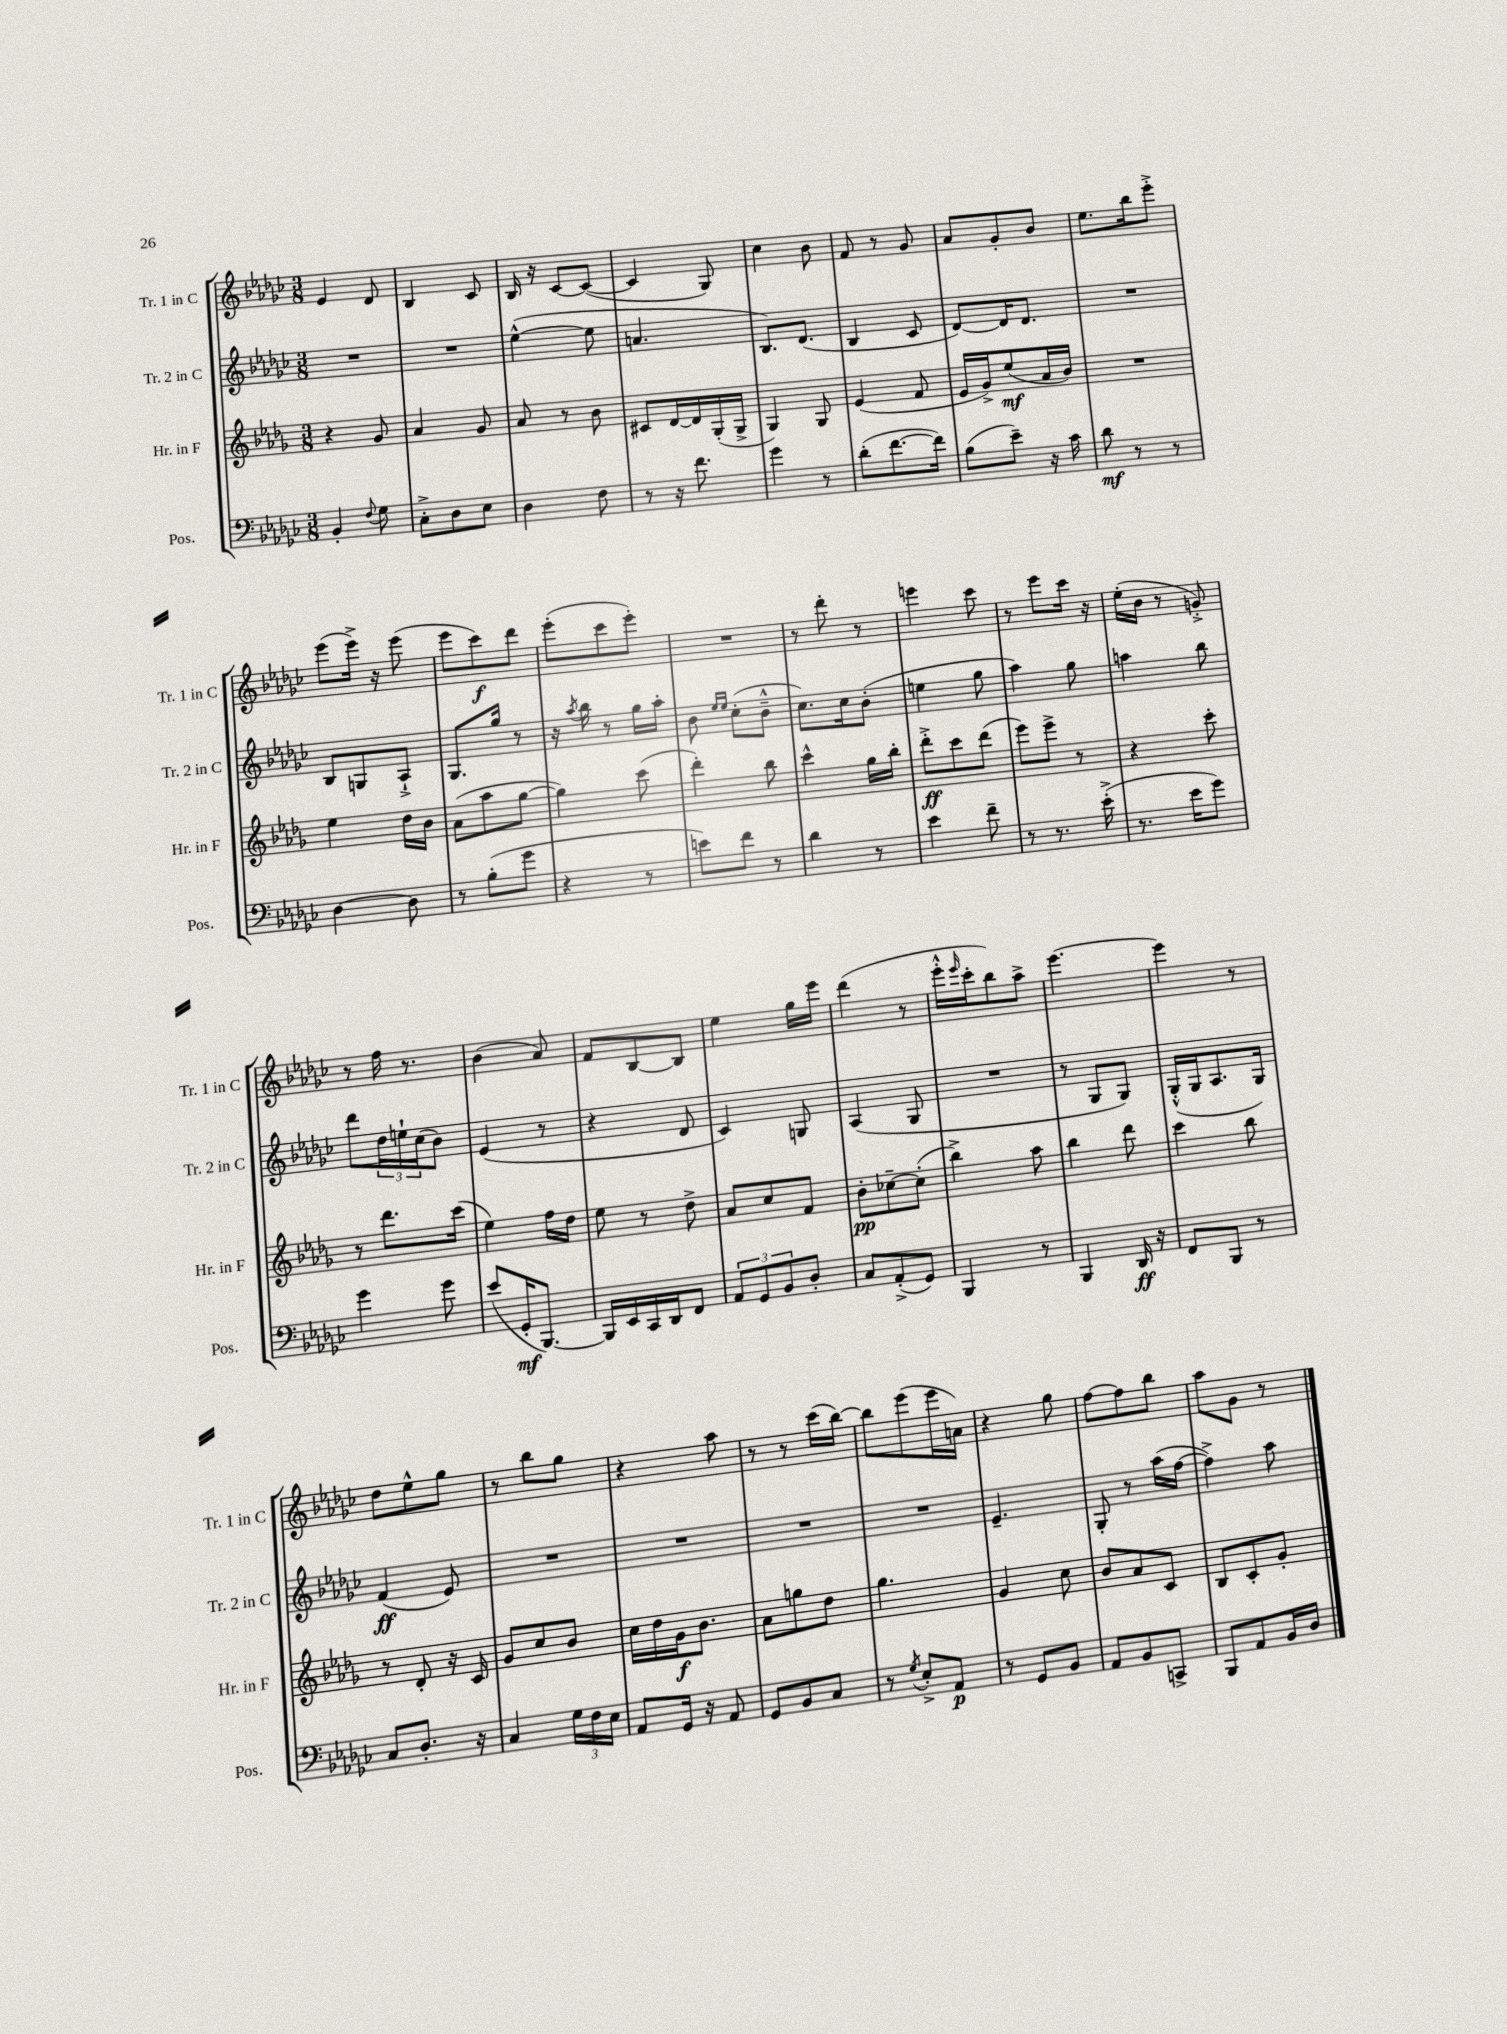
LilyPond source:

<<
\new StaffGroup <<
\new Staff = "s0" \with { instrumentName = "Tr. 1 in C" shortInstrumentName = "Tr. 1 in C" } {
    \clef treble \key ges \major \numericTimeSignature \time 3/8
    ees'4 des'8 |
    bes4 ces'8 |
    bes16 r16 ces'8~ ces'8~( |
    ces'4 ges8) |
    ces''4 bes'8 |
    f'8 r8 ges'8 |
    aes'8 ges'8-. bes'8 |
    ees''8. bes''16 ees'''8-.-> |
    ees'''8( ees'''16->) r16 ees'''8( |
    ees'''8 ces'''8\f) des'''8 |
    ees'''8-.( ces'''8 ees'''8-.) |
    R4. |
    r8 des'''8-. r8 |
    e'''4 ces'''8 |
    r8 ees'''8 ces'''16 r16 |
    ees''16-.( bes'16 r8 g'8-.->) |
    r8 f''16 r8. |
    bes'4( aes'8) |
    f'8 bes8~ bes8 |
    ees''4 ges''16 ees'''16 |
    des'''4( r8 |
    ees'''16-.-^ \grace { ees'''16 } ces'''16-. bes''8) aes''8-> |
    ees'''4.~ |
    ees'''4 r8 |
    des''8 ees''8-^ ges''8 |
    r8 bes''8 ges''8 |
    r4 aes''8 |
    r8 r8 ces'''16( bes''16~) |
    bes''8 ees'''8( ees'''16 a'16) |
    r4 ges''8 |
    f''8~ f''8 bes''8 |
    aes''8 ges'8 r8 \bar "|." |
}
\new Staff = "s1" \with { instrumentName = "Tr. 2 in C" shortInstrumentName = "Tr. 2 in C" } {
    \clef treble \key ges \major \numericTimeSignature \time 3/8
    R4. |
    R4. |
    ees''4~-^( ees''8 |
    a'4. |
    bes8.) des'8.( |
    bes4 ces'8 |
    des'8~) des'16 des'8. |
    R4. |
    bes8 g8 aes8-!-> |
    ges8. ges''16 r8 |
    r16 \acciaccatura { aes''8 } bes''16 r8 ges''16 aes''16-. |
    bes'8 \grace { ees''16 ees''16 } ces''8-.( bes'8---^ |
    ces''8.) ces''16 bes'8-.( |
    e''4 ges''8 |
    aes''4) ges''8 |
    a''4 bes''8 |
    des'''8 \tuplet 3/2 { des''16 e''16-! ces''16( } bes'8) |
    ees'4( r8 |
    r4 des'8 |
    ces'4) g8 |
    aes4( ges8 |
    R4. |
    r8 ges8 ges8) |
    ges16-.-^( ges16 aes8. ges16) |
    f'4\ff( ees'8) |
    R4. |
    R4. |
    R4. |
    R4. |
    ees'4.-- |
    ges8-. r8 aes''16( f''16~ |
    f''4->) aes''8 \bar "|." |
}
\new Staff = "s2" \with { instrumentName = "Hr. in F" shortInstrumentName = "Hr. in F" } {
    \clef treble \key des \major \numericTimeSignature \time 3/8
    r4 ges'8 |
    aes'4 ges'8 |
    aes'8 r8 bes'8 |
    cis'8 des'16~ des'16 ges16-.( ges16-> |
    ges4) ges8 |
    ees'4( f'8 |
    ees'16 ges'16->) ees''8\mf( aes'16 bes'16) |
    R4. |
    ees''4 des''16 bes'16 |
    aes'8( aes''8 ges''8~ |
    ges''4) c'''8( |
    des'''4-.) bes''8 |
    c'''4-^ ges''16 bes''16-. |
    des'''8-.->\ff c'''8 des'''8( |
    ees'''8) ees'''8-> r8 |
    r4 c'''8-. |
    r8 des'''8. c'''16( |
    ees''4) f''16 des''16 |
    ees''8 r8 des''8-> |
    aes'8 c''8 f'8 |
    bes'8-.\pp ces''8~-- ces''8-.( |
    bes''4->) aes''8 |
    bes''4 des'''8 |
    c'''4 bes''8 |
    r8 des'8-. r16 c'16 |
    ges'8 c''8 bes'8 |
    c''16 des''16 ges'16\f bes'8. |
    aes'8 g''8 des''8 |
    ges''4. |
    ges'4 c''8 |
    bes'8 aes'8 c'8 |
    bes8 c'8-. ges'8-. \bar "|." |
}
\new Staff = "s3" \with { instrumentName = "Pos." shortInstrumentName = "Pos." } {
    \clef bass \key ges \major \numericTimeSignature \time 3/8
    bes,4-. \appoggiatura { f8 } ges8 |
    ces8-.-> des8 ees8 |
    des4 f8 |
    r8 r16 f'8. |
    ges'4 r8 |
    des'8-.( f'8.~ f'16) |
    bes8( ees'8--) r16 ces'16 |
    des'8\mf r8 r8 |
    des4~ des8 |
    r8 bes8-.( ges'8 |
    r4 r8 |
    e'8) f'8 r8 |
    des'4 r8 |
    ees'4 f'8-- |
    r8 r8. ees'16-.->( |
    r8. ees'16 ges'8) |
    ges'4 ges'8 |
    ees'8( ges,16-.\mf bes,,8.~) |
    bes,,16 ees,16 ces,16 des,16 f,8 |
    \tuplet 3/2 { aes,8 ges,8 bes,8 } des8-. |
    ces8 aes,8-.->( ges,8) |
    bes,,4 r8 |
    bes,,4 des,16\ff r16 |
    f,8 bes,,8 r8 |
    ces8 des8.-. r16 |
    ces4 \tuplet 3/2 { ges16 f16 ees16 } |
    aes,8 ges,16 r16 aes,8 |
    ges,8 bes,8 ces8 |
    r8 \acciaccatura { ges8 } ees8-.-> aes,8\p |
    r8 ges,8 bes,8 |
    aes,8 bes,8 c,8-> |
    bes,,8 aes,8 bes,16 des16 \bar "|." |
}
>>
>>
\layout { \context { \Score \remove "Bar_number_engraver" } }
